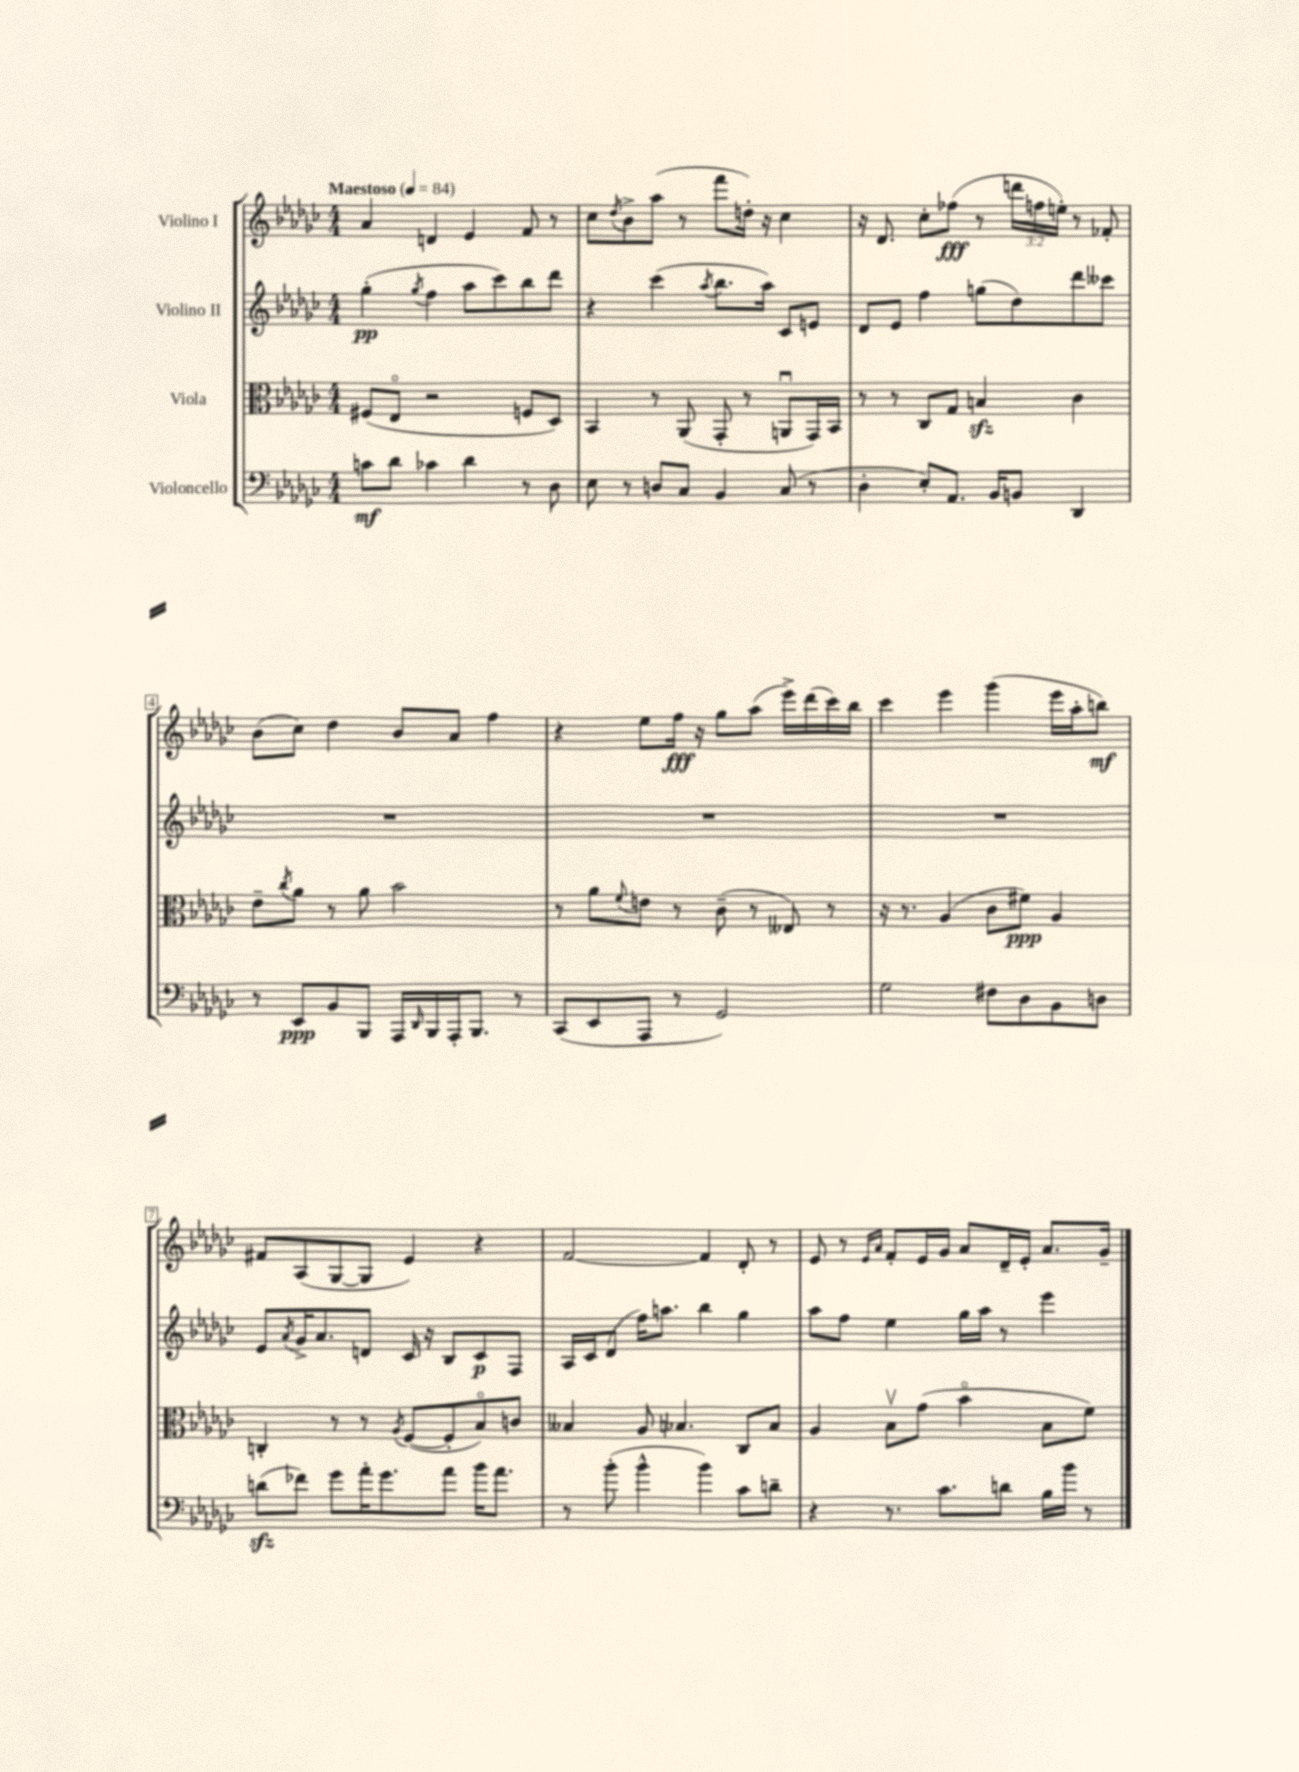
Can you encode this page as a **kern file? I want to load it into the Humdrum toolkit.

**kern	**kern	**kern	**kern
*staff4	*staff3	*staff2	*staff1
*clefF4	*clefC3	*clefG2	*clefG2
*k[b-e-a-d-g-c-]	*k[b-e-a-d-g-c-]	*k[b-e-a-d-g-c-]	*k[b-e-a-d-g-c-]
*M4/4	*M4/4	*M4/4	*M4/4
*MM84	*MM84	*MM84	*MM84
8c	(8F#	(4gg-'	4a-
8d-	8E-o	.	.
.	.	8qgg-	.
4c-	2r	4ff	4d
4d-	.	8aa-	4e-
.	.	8ccc-)	.
8r	8F	8bb-	8f
8D-	8D-)	8ddd-	8r
=	=	=	=
8E-	4BB-	4r	8cc-
.	.	.	8qdd-
8r	.	.	8b-^
8D	8r	(4ccc-	(8aa-
8C-	(8AA-	.	8r
.	.	8qaa-	.
4BB-	8GG-'	8.bb-	8fff
.	8r	.	16dd')
.	.	16aa-)	16r
(8C-	8AAu	8c-	4cc-
8r	16GG-)	8e	.
.	16BB-	.	.
=	=	=	=
4D-'	8r	8d-	16r
.	.	.	8.d-
.	8r	8e-	.
8E-')	8C-	4ff	8cc-'
8.AA-	8G-	.	(8ff-
.	4B	(8gg	8r
16BB-	.	.	.
8BB	.	8dd-)	24ddd
.	.	.	24ff
.	.	.	24ee')
4DD-	4c-	8ddd-	8r
.	.	8ccc--	8f-'
=	=	=	=
8r	8e-~	1r	(8b-
.	8qcc-	.	.
8EE-	8a-	.	8cc-)
8BB-	8r	.	4dd-
8BBB-	8a-	.	.
16AAA-	2b-	.	8b-
16qqDD-	.	.	.
16BBB-	.	.	.
16AAA-'	.	.	8a-
8.BBB-	.	.	.
.	.	.	4ff
8r	.	.	.
=	=	=	=
(8CC-	8r	1r	4r
8EE-	8a-	.	.
.	8qqf	.	.
8AAA-	8e	.	8ee-
8r	8r	.	16ff
.	.	.	16r
2GG-)	(8c-~	.	8gg-
.	8r	.	(8aa-
.	8E--)	.	16eee-^)
.	.	.	(16ddd-
.	8r	.	16ccc-)
.	.	.	16bb-
=	=	=	=
2G-	16r	1r	4ccc-
.	8.r	.	.
.	(4A-	.	4eee-
8F#	8c-	.	(4ggg-
8D-	8f#)	.	.
8BB-	4A-	.	16eee-
.	.	.	16aa-'
8D	.	.	8bb)
=	=	=	=
(8d	4C'	8e-	8f#
.	.	8qa-	.
8f-)	.	16g-^	(8A-
.	.	8.a-	.
8g-	8r	.	[8G-
16a-'	8r	8d	8G-]
8.g-	.	.	.
.	8qA-	.	.
.	([8F	16c-	4e-)
.	.	16r	.
8a-	8F']	8B-	.
16b-	8B-o)	8c-	4r
8.a-	.	.	.
.	8c	8F	.
=	=	=	=
8r	4B--	16A-	[2f
.	.	16c-	.
(8b-'	.	(8d-	.
4b-^^	8A-	16ff)	.
.	.	8.aa	.
.	4.B-	.	.
4b-)	.	4bb-	4f]
8c-	8C-	4gg-	8d-'
8d~	8B-	.	8r
=	=	=	=
4r	4A-	8aa-	8e-
.	.	8ff	8r
.	.	.	16qqe-
.	.	.	16qqa-
8.r	8B-v	4ee-	8f'
.	(8g-	.	16e-
8.c-	.	.	16g-
.	4b-o	16gg-	8a-
.	.	16aa-	.
8d	.	8r	16d-~
.	.	.	16e-'
16B-	8B-	4eee-	8.a-
16b-	.	.	.
8r	8f)	.	.
.	.	.	16g-~
==	==	==	==
*-	*-	*-	*-
